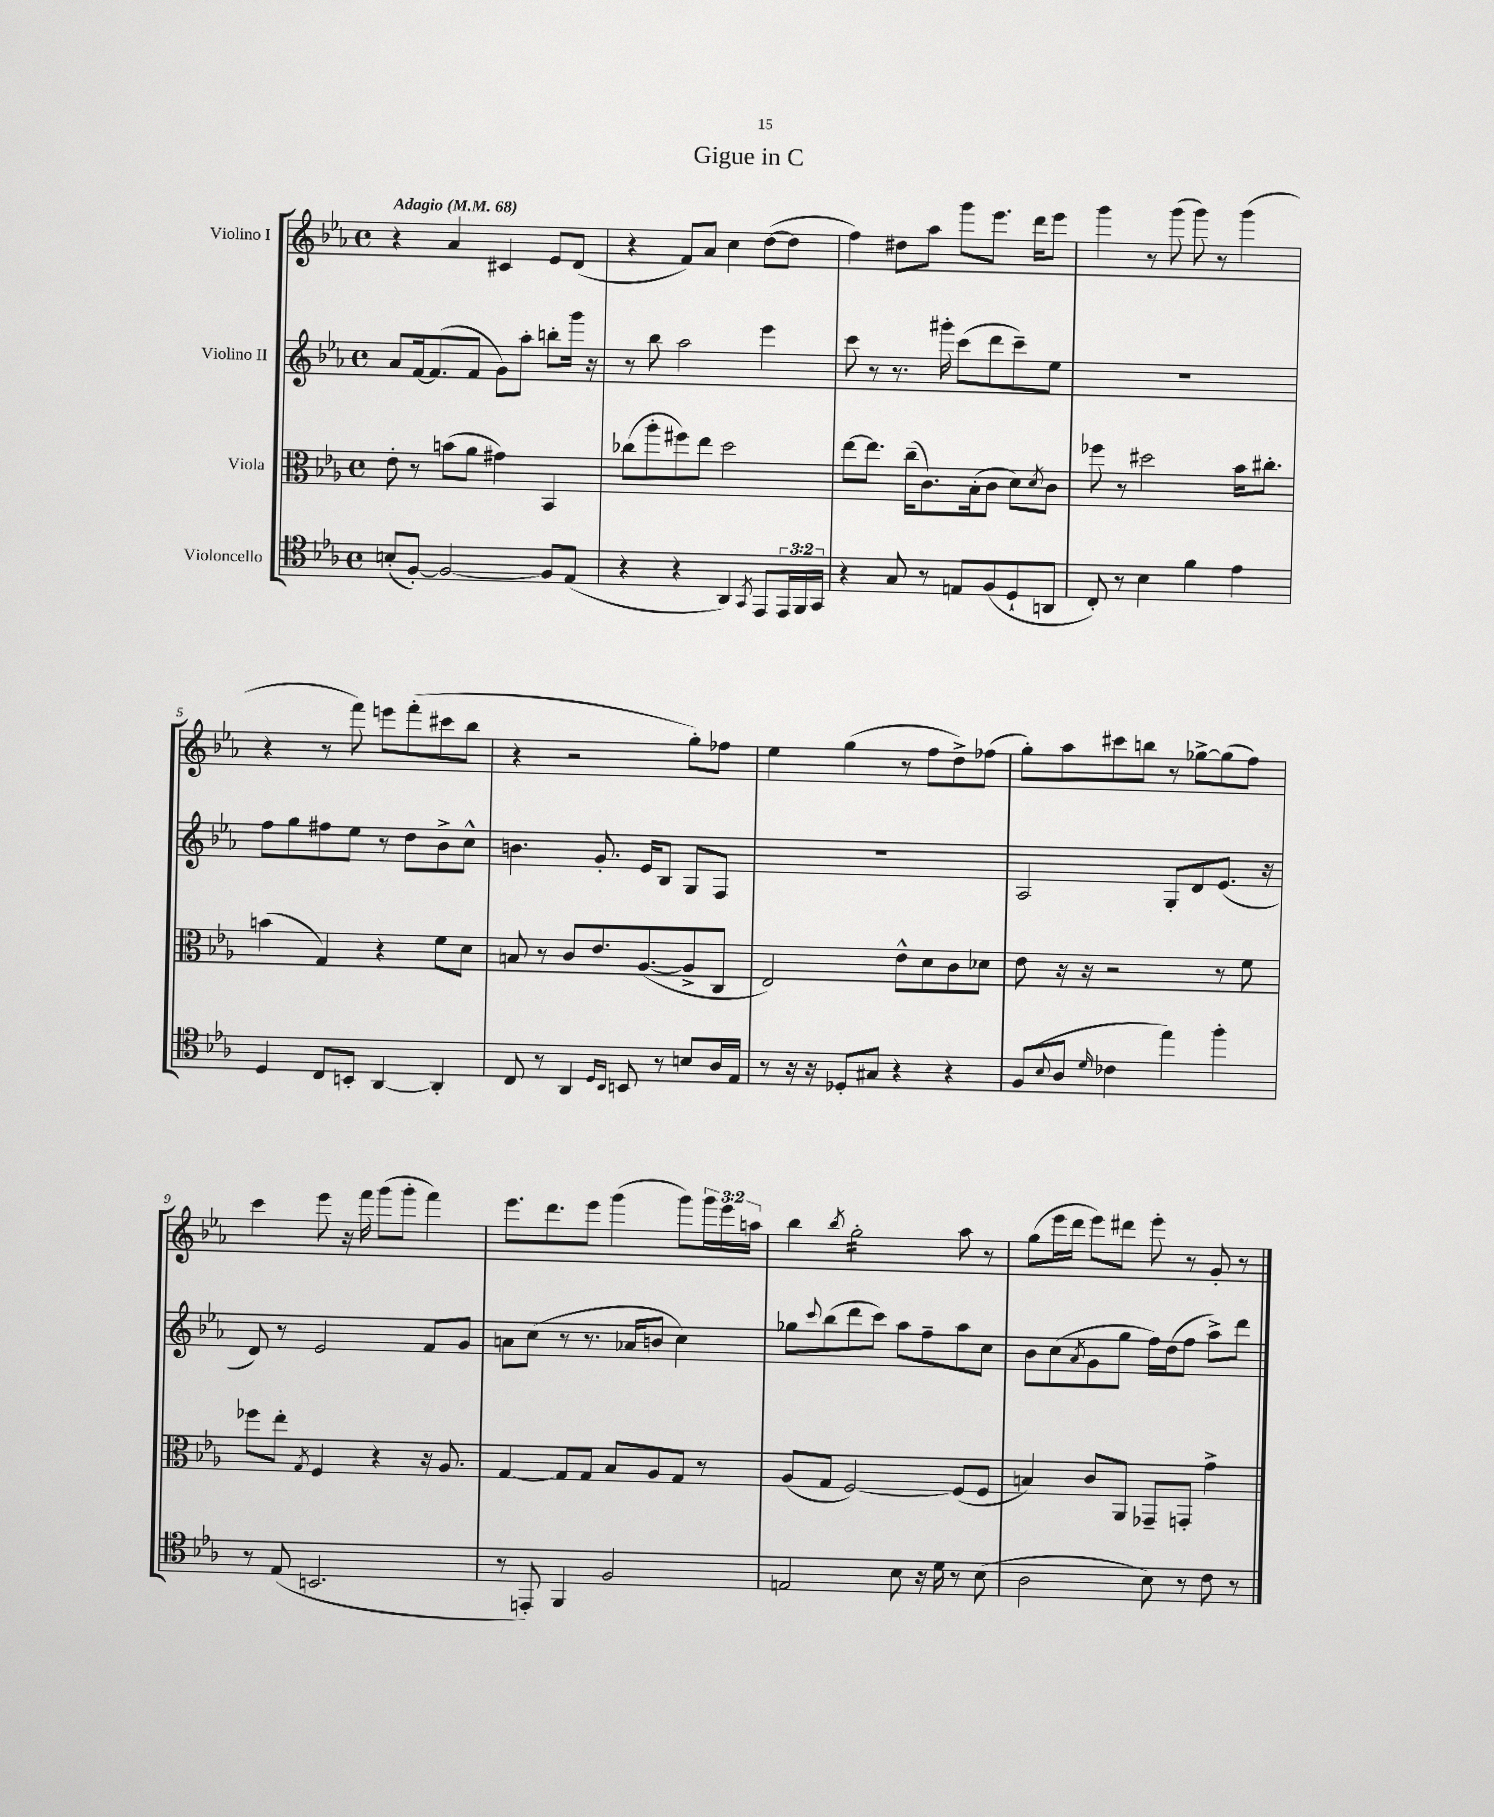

**kern	**kern	**kern	**kern
*staff4	*staff3	*staff2	*staff1
*clefC4	*clefC3	*clefG2	*clefG2
*k[b-e-a-]	*k[b-e-a-]	*k[b-e-a-]	*k[b-e-a-]
*M4/4	*M4/4	*M4/4	*M4/4
*met(c)	*met(c)	*met(c)	*met(c)
*MM68	*MM68	*MM68	*MM68
(8B'/L	8e-'\	8a-/L	4r
[8F'/J)	8r	[16f/k	.
.	.	(8.f/]	.
2F/_	(8b\L	.	4a-/
.	8a-\J	8f/J	.
.	4g#\)	8g\L)	4c#/
.	.	8aa-'\J	.
8F/]L	4BB-/	8bb'\L	8e-/L
(8E-/J	.	16ggg\Jk	(8d/J
.	.	16r	.
=	=	=	=
4r	(8cc-\L	8r	4r
.	8aa-'\	8bb-\	.
4r	8ff#\)	2aa-\	8f/L)
.	8ee-\J	.	8a-/J
4AA-/)	2dd\	.	4cc\
8qGG/	.	.	.
8EE-/L	.	4eee-\	([8dd\L
24EE-/L	.	.	8dd\]J
24FF/	.	.	.
24GG/JJ	.	.	.
=	=	=	=
4r	[8ee-\L	8ccc\	4ff\)
.	8.ee-\]J	8r	.
8G/	.	8.r	8dd#\L
.	(16cc~\LK	.	.
8r	8.c\)	.	8aa-\J
.	.	16ggg#'\	.
8E/L	.	(8ccc\L	8ggg\L
.	(16B-'\k	.	.
(8F/	8c\J	8ddd\	8.eee-\J
8D`/	8d\L)	8ccc~\)	.
.	.	.	16ddd\LK
.	8qd/	.	.
8AA/J	8c\J	8ee-\J	8eee-\J
=	=	=	=
8C'/)	8ff-\	1r	4ggg\
8r	8r	.	.
4B-\	2dd#\	.	8r
.	.	.	(8ggg\
4f\	.	.	8ggg\)
.	.	.	8r
4e-\	16b-\LK	.	(4ggg\
.	8.cc#'\J	.	.
=	=	=	=
4D/	(4b\	8ff\L	4r
.	.	8gg\	.
8C/L	4G/)	8ff#\	8r
8BB'/J	.	8ee-\J	8fff\)
[4AA-/	4r	8r	8eee\L
.	.	8dd\L	(8fff'\
4AA-'/]	8f\L	8b-^\	8ccc#\
.	8d\J	8cc^^\J	8bb-\J
=	=	=	=
8C/	8B/	4.b\	4r
8r	8r	.	.
4AA-/	8c/L	.	2r
.	8.e-/	8.g'/	.
16qqD/LL	.	.	.
16qqBB-/JJ	.	.	.
8BB/	.	.	.
.	([8.A-/	16e-/LK	.
8r	.	8B-/J	.
8B/L	8A-^/]	8G/L	8gg'\L)
16A-/L	8C/J	8F/J	8ff-\J
16E-/JJ	.	.	.
=	=	=	=
8r	2E-/)	1r	4ee-\
16r	.	.	.
16r	.	.	.
8D-'/L	.	.	(4gg\
8G#/J	.	.	.
4r	8e-^^\L	.	8r
.	8d\	.	8ff\L
4r	8c\	.	8dd^\)
.	8d-\J	.	(8ff-\J
=	=	=	=
(8F/L	8e-\	2A-/	8gg'\L)
8qqB-/	.	.	.
8A-/J	16r	.	8aa-\
.	16r	.	.
16qqd/	.	.	.
4c-\	2r	.	8ccc#\
.	.	.	8bb\J
4ee-\)	.	8G'/L	8r
.	.	8d/	[8gg-^\L
4ff'\	8r	(8.e-/J	(8gg-\]
.	8f\	.	8ff\J)
.	.	16r	.
=	=	=	=
8r	8ff-\L	8d/)	4ccc\
(8E-/	8ee-'\J	8r	.
.	8qG/	.	.
2.BB/	4F/	2e-/	8eee-\
.	.	.	16r
.	.	.	16fff\
.	4r	.	(8ggg\L
.	.	.	8ggg'\J
.	16r	8f/L	4fff\)
.	8.A-/	.	.
.	.	8g/J	.
=	=	=	=
8r	[4G/	8a\L	8.eee-\L
8EE'/)	.	(8cc\J	.
.	.	.	8.ddd\
4FF/	8G/]L	8r	.
.	8G/J	8.r	8eee-\J
2F/	8B-/L	.	(4ggg\
.	.	16a-/LK	.
.	8A-/	8b/J	.
.	8G/J	4cc\)	8ggg\L)
.	8r	.	24ggg\L
.	.	.	24eee-\
.	.	.	24aa\JJ
=	=	=	=
2E/	(8A-/L	8gg-\L	4bb-\
.	.	8qqccc/	.
.	8G/J	(8bb-\	.
.	.	.	8qbb-/
.	[2F/)	8ddd\	2gg'\
.	.	8ccc\J)	.
8B-\	.	8aa-\L	.
16r	.	8ff~\	.
16d\	.	.	.
8r	(8F/]L	8aa-\	8aa-\
(8B-\	8F/J	8cc\J	8r
=	=	=	=
2A-\	4B/)	8b-\L	(8gg\L
.	.	(8cc\	16eee-\L
.	.	.	16ddd\JJ
.	.	8qa-/	.
.	8c/L	8g\	8eee-\L)
.	8AA-/J	8gg\J	8ddd#\J
8B-\)	8GG-~/L	16ff\LL)	8eee-'\
.	.	(16dd\J	.
8r	8GG'/J	8ff\J	8r
8c\	4g^\	8aa-^\L)	8g'/
8r	.	8ddd\J	8r
==	==	==	==
*-	*-	*-	*-
